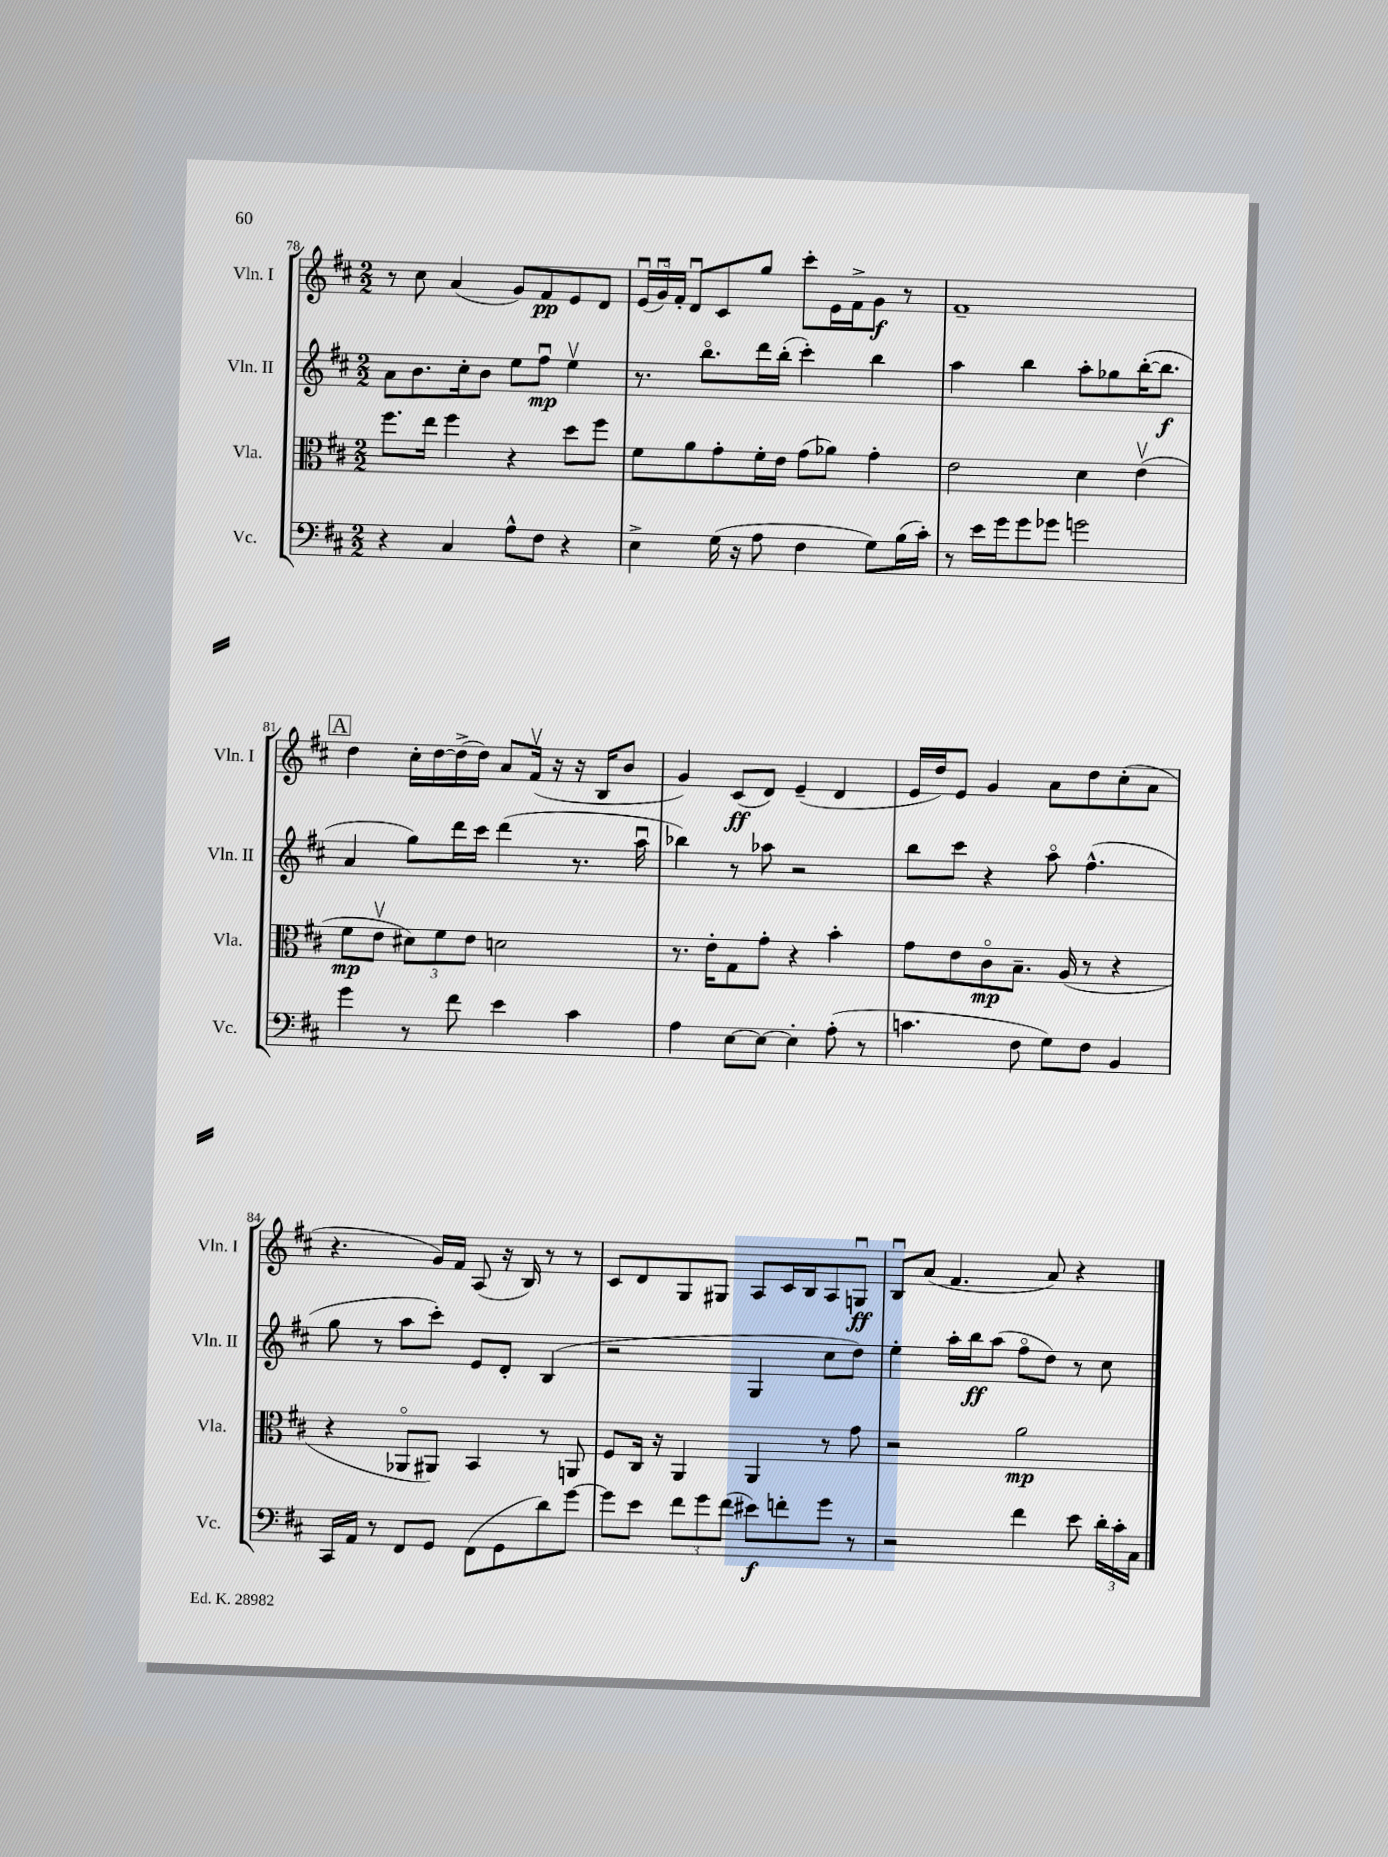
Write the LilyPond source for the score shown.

<<
\new StaffGroup <<
\new Staff = "s0" \with { instrumentName = "Vln. I" shortInstrumentName = "Vln. I" } {
    \clef treble \key d \major \numericTimeSignature \time 2/2
    \autoBeamOff r8 cis''8 a'4( g'8[) fis'8\pp e'8 d'8] |
    \tuplet 3/2 { e'16[\downbow( g'16\downbow) fis'16]-. } d'8[\downbow cis'8 g''8] cis'''8[-. e'16 fis'16-> g'8]\f r8 |
    fis'1-- |
    \mark \markup { \box "A" } d''4 cis''16[-. d''16~ d''16->( d''16]) a'8[ fis'16]\upbow( r16 r16 b16[ b'8] |
    g'4) cis'8[\ff( d'8]) e'4--( d'4 |
    e'16[ d''16) e'8] g'4 a'8[ d''8 cis''8-.( a'8] |
    r4. g'16[) fis'16] a8( r16 b16) r8 r8 |
    cis'8[ d'8 g8 gis8] a8[ cis'16 b16 a8 g8]\downbow\ff |
    b8[\downbow a'8]( fis'4. a'8) r4 \bar "|." |
}
\new Staff = "s1" \with { instrumentName = "Vln. II" shortInstrumentName = "Vln. II" } {
    \clef treble \key d \major \numericTimeSignature \time 2/2
    \autoBeamOff a'8[ b'8. cis''16-. b'8] e''8[ fis''8]\downbow\mp e''4\upbow |
    r8. b''8.[\flageolet d'''16 b''16]-.( cis'''4-.) b''4 |
    a''4 b''4 a''8[-. ges''8 b''16~-.( b''8.]\f |
    \mark \markup { \box "A" } a'4 g''8[) d'''16 cis'''16] d'''4( r8. a''16\downbow |
    bes''4) r8 aes''8 r2 |
    b''8[ cis'''8] r4 a''8\flageolet fis''4.-^( |
    g''8 r8 a''8[ cis'''8]-.) e'8[ d'8]-. b4( |
    r2 g4 cis''8[ d''8]) |
    e''4-. a''16[-. b''16\ff a''8]( fis''8[\flageolet d''8]) r8 cis''8 \bar "|." |
}
\new Staff = "s2" \with { instrumentName = "Vla." shortInstrumentName = "Vla." } {
    \clef alto \key d \major \numericTimeSignature \time 2/2
    \autoBeamOff fis''8.[ e''16] fis''4 r4 d''8[ fis''8] |
    fis'8[ a'8 g'8-. fis'16-. e'16] g'8[( aes'8]) g'4-. |
    e'2 d'4 e'4\upbow( |
    \mark \markup { \box "A" } fis'8[\mp e'8]\upbow \tuplet 3/2 { dis'8[) fis'8 e'8] } d'2 |
    r8. e'16[-. g8 g'8]-. r4 b'4-. |
    g'8[ e'8 cis'8\flageolet\mp b8.]-- a16( r8 r4 |
    r4 aes,8[\flageolet ais,8]) b,4 r8 a,8 |
    fis8[ cis16] r16 a,4 a,4 r8 g'8 |
    r2 a'2\mp \bar "|." |
}
\new Staff = "s3" \with { instrumentName = "Vc." shortInstrumentName = "Vc." } {
    \clef bass \key d \major \numericTimeSignature \time 2/2
    \autoBeamOff r4 cis4 a8[-^ fis8] r4 |
    e4-> g16( r16 a8 fis4 g8[) b16( cis'16]-.) |
    r8 e'16[ g'16 g'8 ges'8] g'2 |
    \mark \markup { \box "A" } g'4 r8 fis'8 e'4 cis'4 |
    a4 e8[~ e8]~ e4-. a8-.( r8 |
    c'4. fis8 g8[) fis8] b,4 |
    cis,16[ a,16] r8 fis,8[ g,8] fis,8[( g,8 d'8) g'8]~ |
    g'8[ e'8] \tuplet 3/2 { fis'8[ g'8 fis'8]( } eis'8[\f) f'8-. g'8] r8 |
    r2 fis'4 e'8 \tuplet 3/2 { d'16[-. cis'16-. cis16] } \bar "|." |
}
>>
>>
\layout { \context { \Score currentBarNumber = #78 } }
